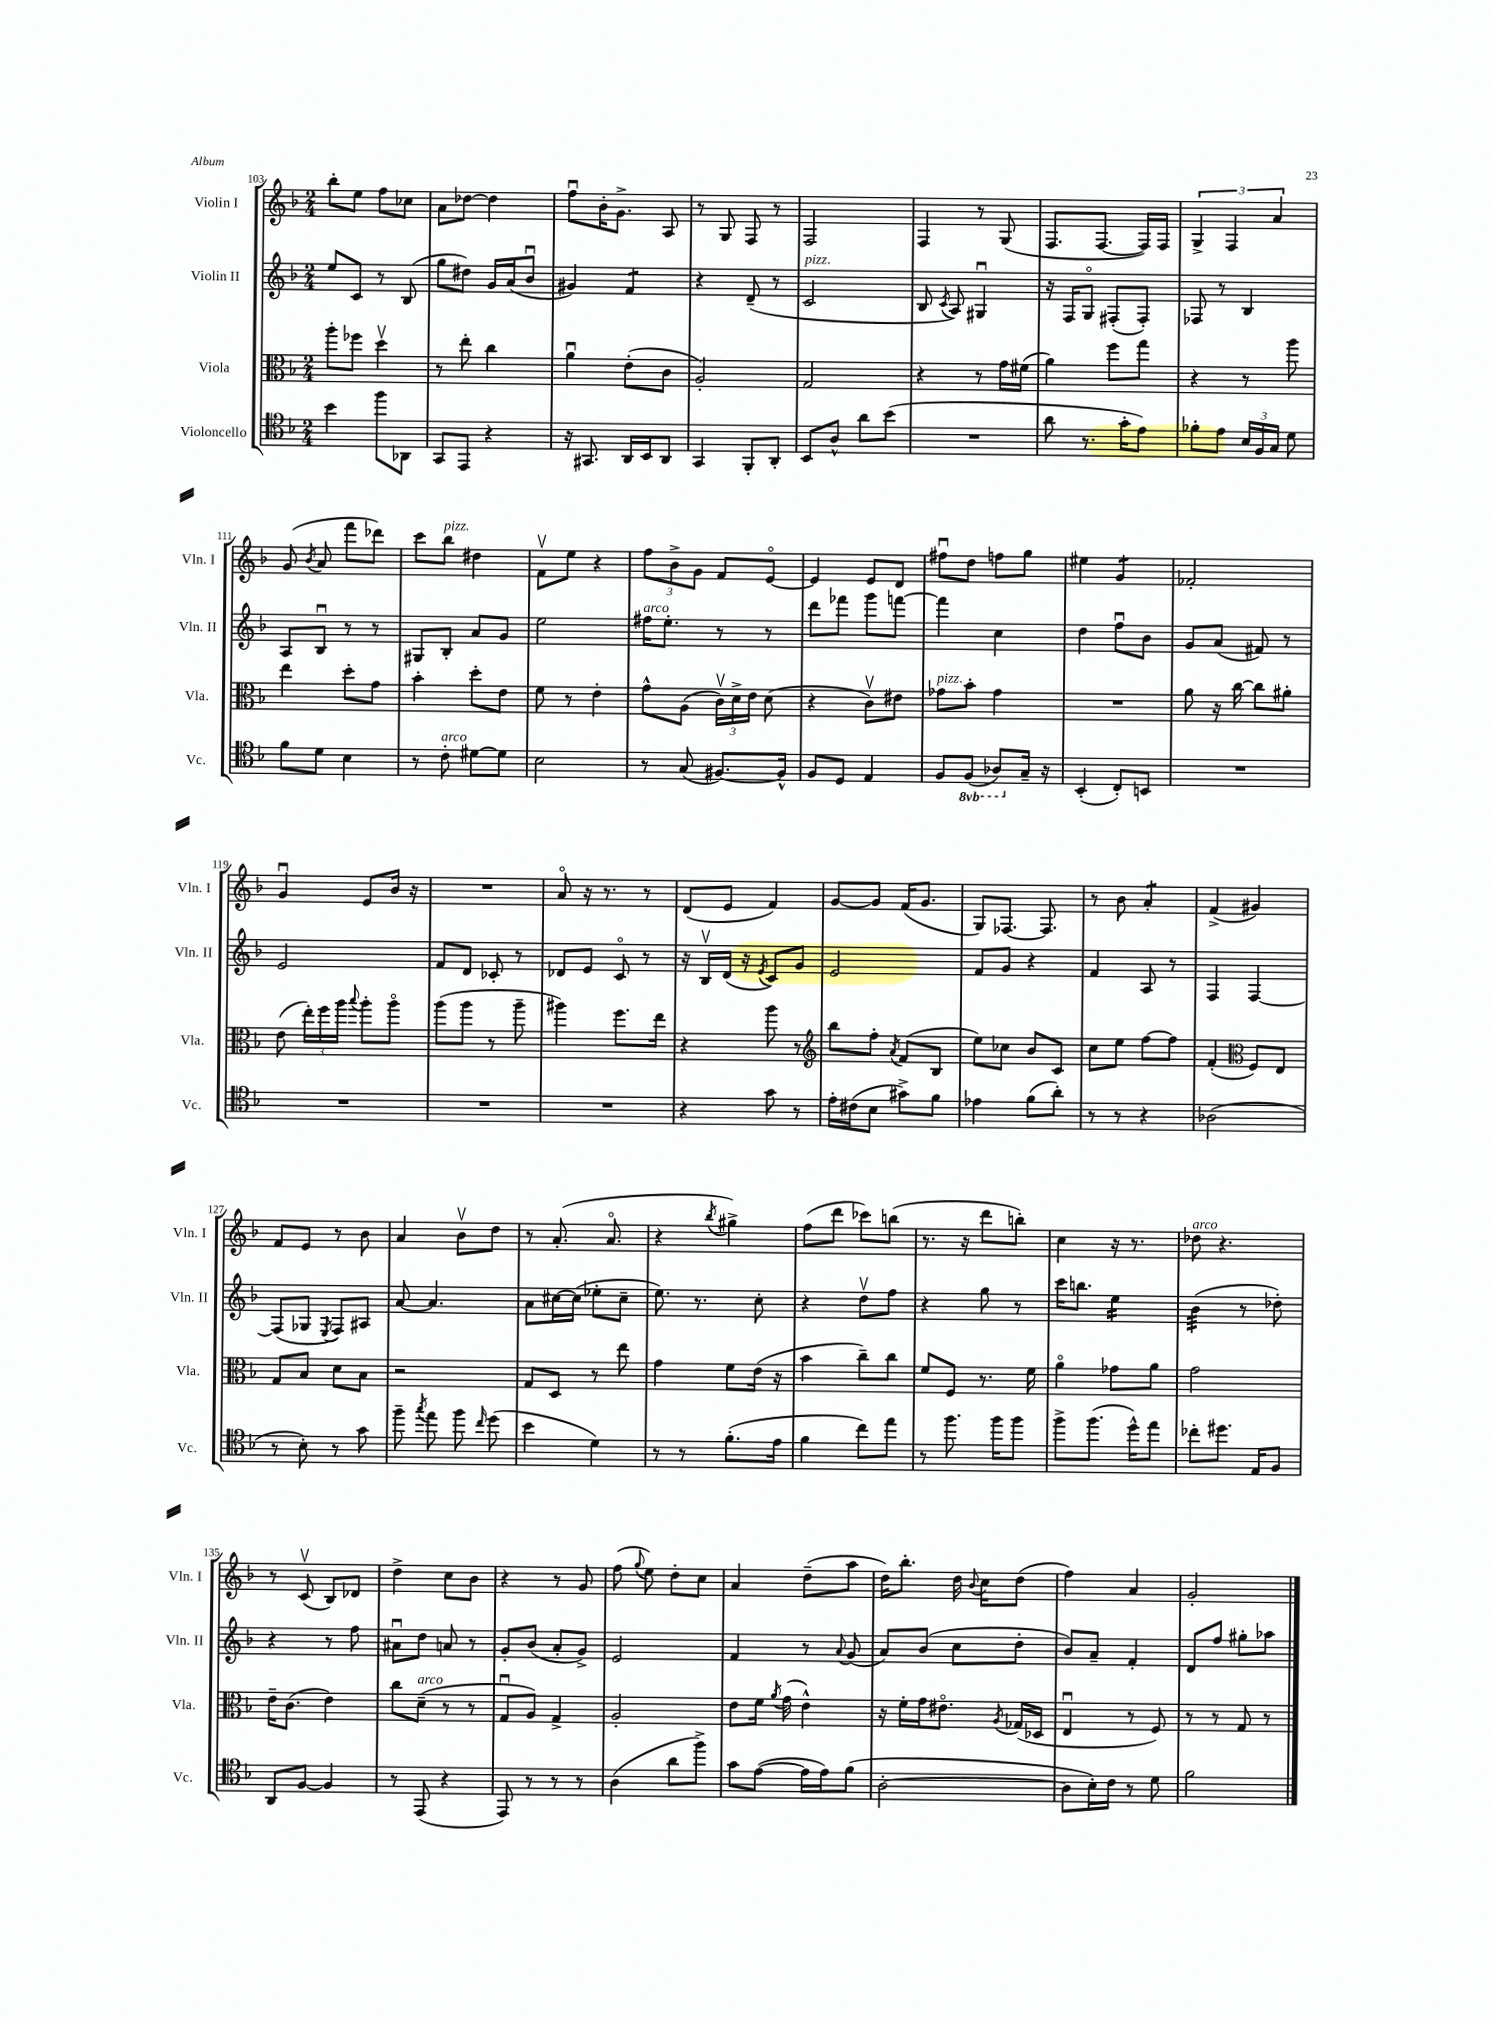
<<
\new StaffGroup <<
\new Staff = "s0" \with { instrumentName = "Violin I" shortInstrumentName = "Vln. I" } {
    \clef treble \key f \major \numericTimeSignature \time 2/4
    \autoBeamOff bes''8[-. e''8] f''8[ ces''8] |
    a'8[ des''8]~ des''4 |
    f''8[\downbow bes'16-. g'8.]-> a8 |
    r8 g8 f8 r8 |
    f2 |
    f4 r8 g8( |
    f8.[ f8.]~ f16[) f16] |
    \tuplet 3/2 { g4-> f4 a'4 } |
    g'8( \acciaccatura { bes'8 } a'8 f'''8[ des'''8]) |
    c'''8[ bes''8]^\markup { \italic "pizz." } dis''4 |
    f'8[\upbow e''8] r4 |
    \tuplet 3/2 { f''8[ bes'8-> g'8] } f'8[ e'8]~\flageolet |
    e'4 e'8[ d'8] |
    fis''8[\downbow d''8] f''8[ g''8] |
    eis''4 g'4:8 |
    fes'2-. |
    g'4\downbow e'8[ bes'16] r16 |
    R2 |
    a'8\flageolet r16 r8. r8 |
    d'8[( e'8] f'4) |
    g'8[~ g'8] f'16[( g'8.] |
    g8[) fes8.]~ fes8. |
    r8 bes'8 a'4:8-. |
    f'4->( gis'4) |
    f'8[ e'8] r8 bes'8 |
    a'4 bes'8[\upbow d''8] |
    r8 a'8.-.( a'8.\flageolet |
    r4 \acciaccatura { bes''8 } gis''4->) |
    f''8[( d'''8] ces'''8[) b''8]( |
    r8. r16 d'''8[ b''8]-.) |
    c''4 r16 r8. |
    des''8^\markup { \italic "arco" } r4. |
    r8 c'8\upbow( bes8[) des'8] |
    d''4-> c''8[ bes'8] |
    r4 r8 g'8 |
    f''8( \appoggiatura { g''8 } e''8) d''8[-. c''8] |
    a'4 d''8[--( a''8] |
    d''16[) bes''8.]-. d''16 \appoggiatura { bes'8 } c''16[ d''8]( |
    f''4) a'4 |
    g'2-. \bar "|." |
}
\new Staff = "s1" \with { instrumentName = "Violin II" shortInstrumentName = "Vln. II" } {
    \clef treble \key f \major \numericTimeSignature \time 2/4
    \autoBeamOff e''8[ c'8] r8 bes8( |
    g''8[ dis''8]) g'16[ a'16( bes'8]\downbow |
    gis'4) f'4:8 |
    r4 d'8--( r8 |
    c'2^\markup { \italic "pizz." } |
    bes8 \acciaccatura { c'8 } a8) gis4\downbow |
    r16 f16[ g8]\flageolet fis8[-.( fis8]-.) |
    fes8 r8 bes4 |
    a8[ bes8]\downbow r8 r8 |
    gis8[ bes8]-. a'8[ g'8] |
    e''2 |
    fis''16[^\markup { \italic "arco" } e''8.]-. r8 r8 |
    d'''8[ fes'''8] g'''8[ f'''8]~ |
    f'''4 c''4 |
    d''4 f''8[\downbow bes'8] |
    g'8[ a'8]( fis'8) r8 |
    e'2 |
    f'8[ d'8] ces'8-. r8 |
    des'8[ e'8] c'8\flageolet r8 |
    r16 bes16[\upbow d'16]( r16 \acciaccatura { e'8 } c'8[) g'8] |
    e'2 |
    f'8[ g'8] r4 |
    f'4 a8 r8 |
    f4 f4~ |
    f8[( ges8] \acciaccatura { e8 } f8[) ais8] |
    a'8~ a'4. |
    a'8[ cis''16~ cis''16]( ees''8[-. cis''8]-- |
    e''8.) r8. c''8-. |
    r4 d''8[\upbow f''8] |
    r4 g''8 r8 |
    c'''16[ b''8.] e''4:16 |
    bes'4:32( r8 des''8-.) |
    r4 r8 f''8 |
    ais'8[\downbow d''8] a'8 r8 |
    g'8[-. bes'8]( a'8[-. g'8]->) |
    e'2 |
    f'4 r8 \appoggiatura { a'8 } g'8( |
    a'8[) bes'8]( c''8[ d''8]-. |
    bes'8[) a'8]-- f'4-. |
    d'8[ f''8] gis''8[-. aes''8] \bar "|." |
}
\new Staff = "s2" \with { instrumentName = "Viola" shortInstrumentName = "Vla." } {
    \clef alto \key f \major \numericTimeSignature \time 2/4
    \autoBeamOff a''8[-. fes''8] d''4\upbow |
    r8 e''8-. c''4 |
    a'4\downbow e'8[-.( c'8] |
    a2-.) |
    g2 |
    r4 r8 g'16[ fis'16]( |
    a'4) f''8[ g''8] |
    r4 r8 a''8 |
    e''4 d''8[-. g'8] |
    bes'4-. d''8[-. e'8] |
    f'8 r8 e'4-. |
    g'8[-^ a8]( \tuplet 3/2 { c'16[\upbow) d'16-> e'16] } d'8( |
    r4 c'8[\upbow) eis'8] |
    ges'8[^\markup { \italic "pizz." } bes'8]-. ges'4 |
    R2 |
    a'8 r16 c''16~ c''8[ ais'8]-. |
    e'8( \tuplet 3/2 { e''16[-.) f''16 a''16] } \appoggiatura { bes''8 } a''8[-. a''8]\flageolet |
    a''8[( a''8] r8 a''8-- |
    ais''4) f''8.[ e''16] |
    r4 a''8 r8 |
    \clef treble bes''8[ f''8]-. \acciaccatura { a'8 } f'8[( bes8] |
    e''8[) ces''8] bes'8[ c'8] |
    c''8[ e''8] f''8[~ f''8] |
    f'4-.( \clef alto f8[) e8] |
    g8[ bes8] d'8[ bes8] |
    r2 |
    g8[ d8] r8 e''8 |
    g'4 f'8[ e'16]( r16 |
    bes'4 c''8[--) c''8] |
    f'8[ f8] r8. f'16 |
    a'4\flageolet ges'8[ a'8] |
    g'2 |
    e'16[-- c'8.]( e'4) |
    c''8[ d'8]--^\markup { \italic "arco" }( r8 r8 |
    g8[\downbow a8]) g4-> |
    a2-. |
    e'8[ f'16] \acciaccatura { a'8 } g'16( e'4-^) |
    r16 f'16[-. g'16 eis'8.]\flageolet \acciaccatura { a8 } ges16[( des16] |
    e4\downbow r8 f8) |
    r8 r8 g8 r8 \bar "|." |
}
\new Staff = "s3" \with { instrumentName = "Violoncello" shortInstrumentName = "Vc." } {
    \clef tenor \key f \major \numericTimeSignature \time 2/4 \set Staff.ottavationMarkups = #ottavation-simple-ordinals
    \autoBeamOff bes'4 f''8[ aes,8] |
    g,8[ e,8] r4 |
    r16 gis,8. a,16[ bes,16 a,8] |
    g,4 f,8[-. a,8]-. |
    bes,8[ a8]-^ a'8[ bes'8]( |
    R2 |
    a'8 r8. g'16[-. e'8]) |
    fes'8[-. e'8] \tuplet 3/2 { bes16[ f16 g16] } d'8 |
    f'8[ d'8] bes4 |
    r8 c'8-.^\markup { \italic "arco" } dis'8[~ dis'8] |
    bes2 |
    r8 g8( fis8.[~) fis16]-^ |
    f8[ d8] e4 |
    f8[ \ottava #-1 f,8]( aes,8[) \ottava #0 g16]-- r16 |
    bes,4-.( c8[-.) b,8] |
    R2 |
    R2 |
    R2 |
    R2 |
    r4 g'8 r8 |
    e'16[-. cis'16( bes8] gis'8[->) f'8] |
    ees'4 f'8[( a'8]-.) |
    r8 r8 r4 |
    aes2( |
    r8 bes8-.) r8 g'8 |
    f''8-- \acciaccatura { g''8 } e''8 f''8 \grace { c''16 } d''8( |
    bes'4 d'4) |
    r8 r8 f'8.[-.( e'16] |
    f'4 c''8[) e''8] |
    r8 f''8. f''16[ f''8] |
    f''8[-> f''8.]( d''16[-^) e''8] |
    ces''8[-. dis''8.] e16[ f8] |
    a,8[ f8]~ f4 |
    r8 e,8( r4 |
    e,8) r8 r8 r8 |
    a4( a'8[ f''8]->) |
    g'8[ e'8]~( e'16[ e'16) f'8]( |
    a2~-. |
    a8[ bes16-.) c'16] r8 d'8 |
    f'2 \bar "|." |
}
>>
>>
\layout { \context { \Score currentBarNumber = #103 } }
